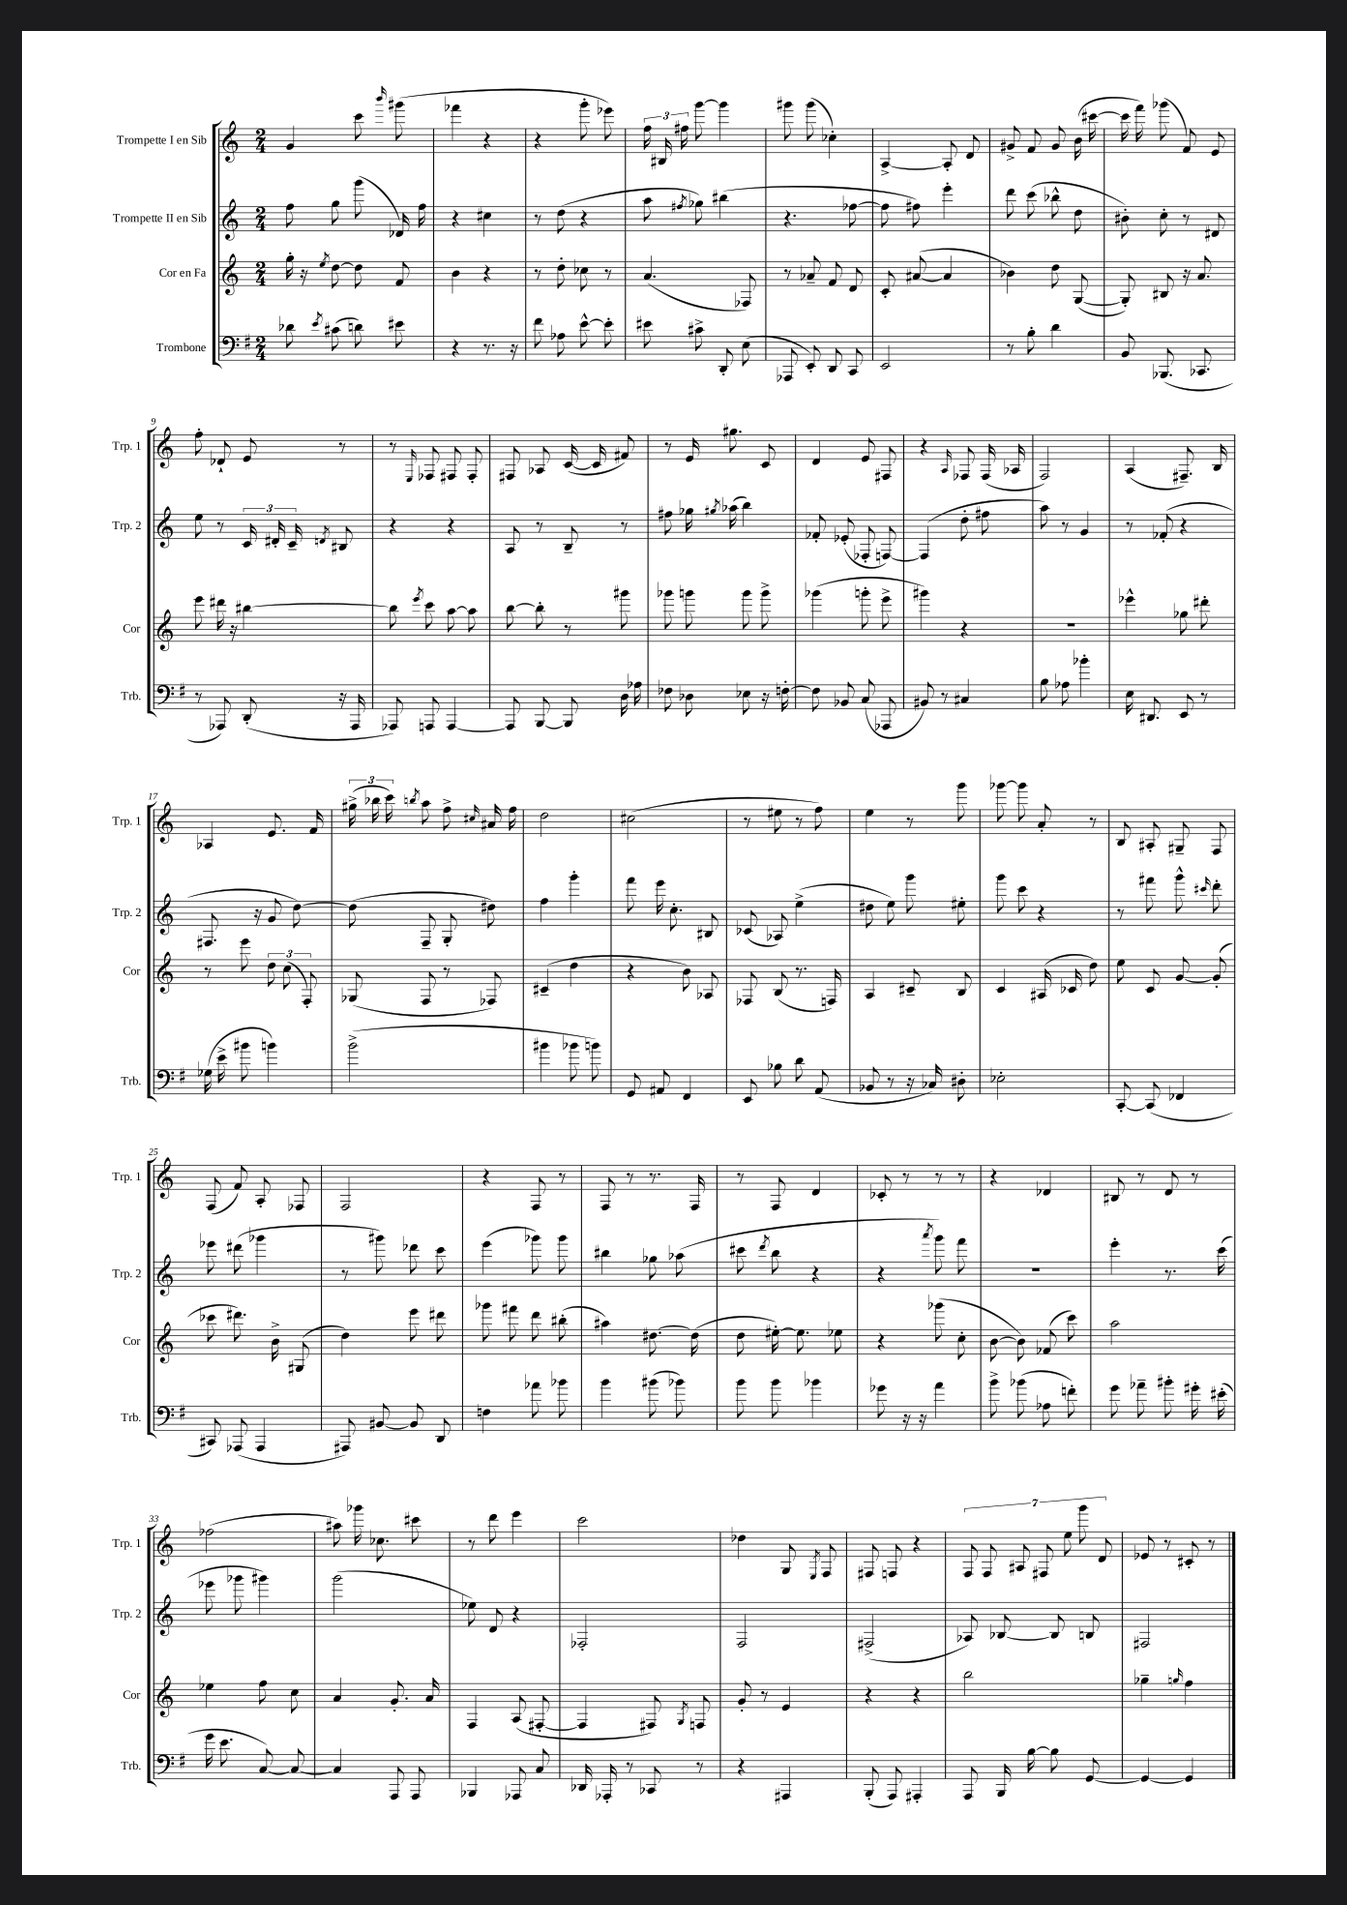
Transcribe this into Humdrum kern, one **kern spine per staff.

**kern	**kern	**kern	**kern
*staff4	*staff3	*staff2	*staff1
*clefF4	*clefG2	*clefG2	*clefG2
*k[f#]	*k[]	*k[]	*k[]
*M2/4	*M2/4	*M2/4	*M2/4
8d-\	16gg'\	8ff\	4g/
.	16r	.	.
8qe/	8qee/	.	.
(8c#\	[8dd\	8gg\	.
8d\)	8dd\]	(8ggg\	8ccc\
.	.	.	16qqbbb/
8e#\	8f/	16d-/)	(8ggg#\
.	.	16ff\	.
=	=	=	=
4r	4b\	4r	4fff-\
8.r	4r	4cc#\	4r
16r	.	.	.
=	=	=	=
8f#\	8r	8r	4r
8A-\	8dd'\	(8dd\	.
[8e^^\	8cc-\	4r	8ggg'\
8e'\]	8r	.	8eee-\)
=	=	=	=
8e#\	(4.a/	8aa\	24ff\
.	.	.	24B#/
.	.	.	24ff#\
.	.	8qff#/	.
8c#^\	.	8gg-\)	[8ggg\
8DD'/	.	(4bb#\	4ggg\]
(8E\	8F-/)	.	.
=	=	=	=
8AAA-/	8r	4.r	8ggg#\
8EE'/)	8a-~/	.	(8ggg#\
8DD/	8f/	.	4cc-'\)
8CC/	8d/	[8ff-\	.
=	=	=	=
2EE/	8c'/	8ff-\]	[4A^/
.	([8a#/	8ff#\)	.
.	4a#/]	4eee'\	8A'/]
.	.	.	8d/
=	=	=	=
8r	4b-\)	8ddd\	8g#^/
8B'\	.	(8ccc\	8f/
4d\	8dd\	8bb-^^\	8g#/
.	([8G/	8dd\	(16b\
.	.	.	[16ccc#\
=	=	=	=
8BB/	8G'/])	8b#'\)	16ccc#\]
.	.	.	16fff\)
(8.BBB-/	8B#/	8cc'\	(8ggg-\
.	16r	8r	8f/)
8.CC-/	8.a/	.	.
.	.	8d#/	8e/
=	=	=	=
8r	8eee\	8ee\	8ff'\
8AAA-/)	16ddd#\	8r	8d-`/
.	16r	.	.
(8DD'/	[4bb#\	24c/	8e/
.	.	24d#'/	.
.	.	24c~/	.
.	.	8qd/	.
16r	.	8B#/	8r
16AAA-/	.	.	.
=	=	=	=
8AAA-/)	8bb#\]	4r	8r
.	8qeee/	.	16qqE/
8AAA/	8ccc\	.	8F-/
[4AAA/	[8aa\	4r	8F#/
.	8aa\]	.	8F#'/
=	=	=	=
8AAA/]	[8bb\	8A/	8F#/
[8BBB/	8bb'\]	8r	8A-/
8BBB/]	8r	8B~/	([16c/
.	.	.	16c/]
16D\	8ggg#\	8r	8f#/)
16A-\	.	.	.
=	=	=	=
8F-\	8ggg-\	8ff#\	8r
8D-\	8ggg\	16gg-\	16e/
.	.	8qgg#/	.
.	.	(16aa-\	8.gg#\
8E-\	8ggg\	4bb\)	.
16r	8ggg^\	.	8c/
[16F'\	.	.	.
=	=	=	=
8F\]	(4ggg-\	8f-'/	4d/
8BB-/	.	(8e-'/	.
(8C/	8ggg'\	8F-'/	8e/
8AAA-/	8eee^\	[8F/)	8F#/
=	=	=	=
8BB#/)	4ggg#\)	(4F/]	4r
8r	.	.	.
.	.	.	16qqA/
4C#/	4r	8dd'\	8F-/
.	.	8ff#\	(16F-/
.	.	.	16A-/
=	=	=	=
8B\	2r	8aa\)	2F/)
8A-\	.	8r	.
4b-'\	.	4g/	.
=	=	=	=
16E\	4eee-^^\	8r	(4A/
8.DD#/	.	.	.
.	.	(8f-'/	.
8EE/	8gg-\	4r	8.F#~/)
8r	8ddd#'\	.	.
.	.	.	16B/
=	=	=	=
(16G-\	8r	8.F#/	4A-/
16e^\	.	.	.
8b#\	8eee\	.	.
.	.	16r	.
4b\)	12dd\	8g/	8.e/
.	(12cc\	.	.
.	.	[8dd\)	.
.	12F'/)	.	.
.	.	.	16f/
=	=	=	=
(2b^\	(8G-/	(8dd\]	(24gg#^\
.	.	.	24bb-\
.	.	.	24ccc\)
.	.	.	8qbb/
.	8F/	8F~/	8aa\
.	8r	8G'/	8ff^\
.	.	.	16qqcc#/
.	8F-/)	8dd#\)	16a#/
.	.	.	16ff\
=	=	=	=
4b#\	(4c#~/	4ff\	2dd\
8b-\	4dd\	4ggg'\	.
8b\)	.	.	.
=	=	=	=
8GG/	4r	8fff\	(2cc#\
8AA#/	.	16eee\	.
.	.	8.cc'\	.
4FF#/	8b\)	.	.
.	8A-/	8B#/	.
=	=	=	=
8EE/	8F-/	(8c-/	8r
8B-\	(8B/	8A-/)	8ee#\
8d\	8.r	(4ee^\	8r
(8AA/	.	.	8ff\)
.	16F/)	.	.
=	=	=	=
8BB-/	4A/	8dd#\	4ee\
8r	.	8ee\)	.
16r	8c#~/	8ggg\	8r
16C-/)	.	.	.
8D#'\	8B/	8ee#'\	8ggg\
=	=	=	=
2E-'\	4c/	8ggg\	[8ggg-\
.	.	8ccc\	8ggg-\]
.	(16A#/	4r	8a'/
.	16c-/	.	.
.	8dd\)	.	8r
=	=	=	=
[8CC'/	8ee\	8r	8B/
(8CC/]	8c/	8fff#\	8A#'/
4FF-/	[8g/	8ggg^^\	8G#~/
.	.	16qqccc#/	.
.	(8g'/]	8ddd'\	8F/
=	=	=	=
8CC#/)	8ccc-\	8eee-\	(8F/
(8AAA-/	8.ddd#\)	(8ddd#\	8f/)
4AAA-/	.	4ggg-\	8A'/
.	16b^\	.	.
.	(8G#/	.	8F-/
=	=	=	=
8AAA#/)	4dd\)	8r	2F/
[8BB#/	.	8ggg#\)	.
8BB#/]	8eee\	8ddd-\	.
8DD/	8ddd#\	8ccc\	.
=	=	=	=
4F\	8ggg-\	(4eee\	4r
.	8fff#\	.	.
8a-\	8ddd\	8ggg-\)	8F/
8b-\	(8bb#'\	8ggg-\	8r
=	=	=	=
4b\	4aa#\)	4bb#\	8F/
.	.	.	8r
(8b#\	[8.dd#\	8gg-\	8.r
8b-\)	.	(8aa-\	.
.	(16dd#\]	.	16F/
=	=	=	=
8b\	8dd\	8ccc#\	8r
.	.	8qddd/	.
8b\	[16ee#'\)	8bb\	8F/
.	8.ee#\]	.	.
4b-\	.	4r	4d/
.	8ee-\	.	.
=	=	=	=
8g-\	4r	4r	8c-'/
16r	.	.	8r
16r	.	.	.
.	.	8qaaa/	.
4a\	(8ggg-\	8ggg\)	8r
.	8cc'\	8fff\	8r
=	=	=	=
8b^\	[8b\	2r	4r
(8b-\	8b\])	.	.
8A-\	(8f-/	.	4d-/
8f'\)	8ccc\)	.	.
=	=	=	=
8g\	2aa\	4eee'\	8B#/
8a-~\	.	.	8r
8b#'\	.	8.r	8d/
16g#'\	.	.	8r
(16e#'\	.	(16ccc\	.
=	=	=	=
16g\	4ee-\	8eee-\	(2ff-\
8.e\	.	.	.
.	.	8ggg-\	.
[8C/)	8ff\	4ggg#\)	.
8C/_	8cc\	.	.
=	=	=	=
4C/]	4a/	(2ggg\	8aa#\)
.	.	.	16ggg-\
.	.	.	8.cc-\
8AAA/	8.g'/	.	.
8AAA/	.	.	8ccc#\
.	16a/	.	.
=	=	=	=
4BBB-/	4F/	8ee-\)	8r
.	.	8d/	8ddd\
8AAA-/	(8A/	4r	4eee\
8C/	[8F#'/	.	.
=	=	=	=
16DD-/	4F#/]	2F-'/	2ccc\
16AAA-'/	.	.	.
8r	.	.	.
8CC-/	8F#/)	.	.
.	8qG/	.	.
8r	8F/	.	.
=	=	=	=
4r	8g'/	2F/	4dd-\
.	8r	.	.
4AAA#/	4e/	.	8G/
.	.	.	8qE/
.	.	.	8F/
=	=	=	=
(8BBB'/	4r	(2F#^/	8F#/
8AAA/)	.	.	8F/
4AAA#'/	4r	.	4r
=	=	=	=
8AAA/	2bb\	8A-/)	14F/
.	.	.	14F/
16BBB/	.	[8B-/	.
.	.	.	14A#/
[16B\	.	.	.
.	.	.	14F#/
8B\]	.	8B-/]	.
.	.	.	14ee\
.	.	.	14ggg\
[8GG/	.	8B/	.
.	.	.	14d/
=	=	=	=
4GG/_	4gg-~\	2F#/	8e-/
.	.	.	8r
.	16qqgg/	.	.
4GG/]	4ff\	.	8c#'/
.	.	.	8r
==	==	==	==
*-	*-	*-	*-
